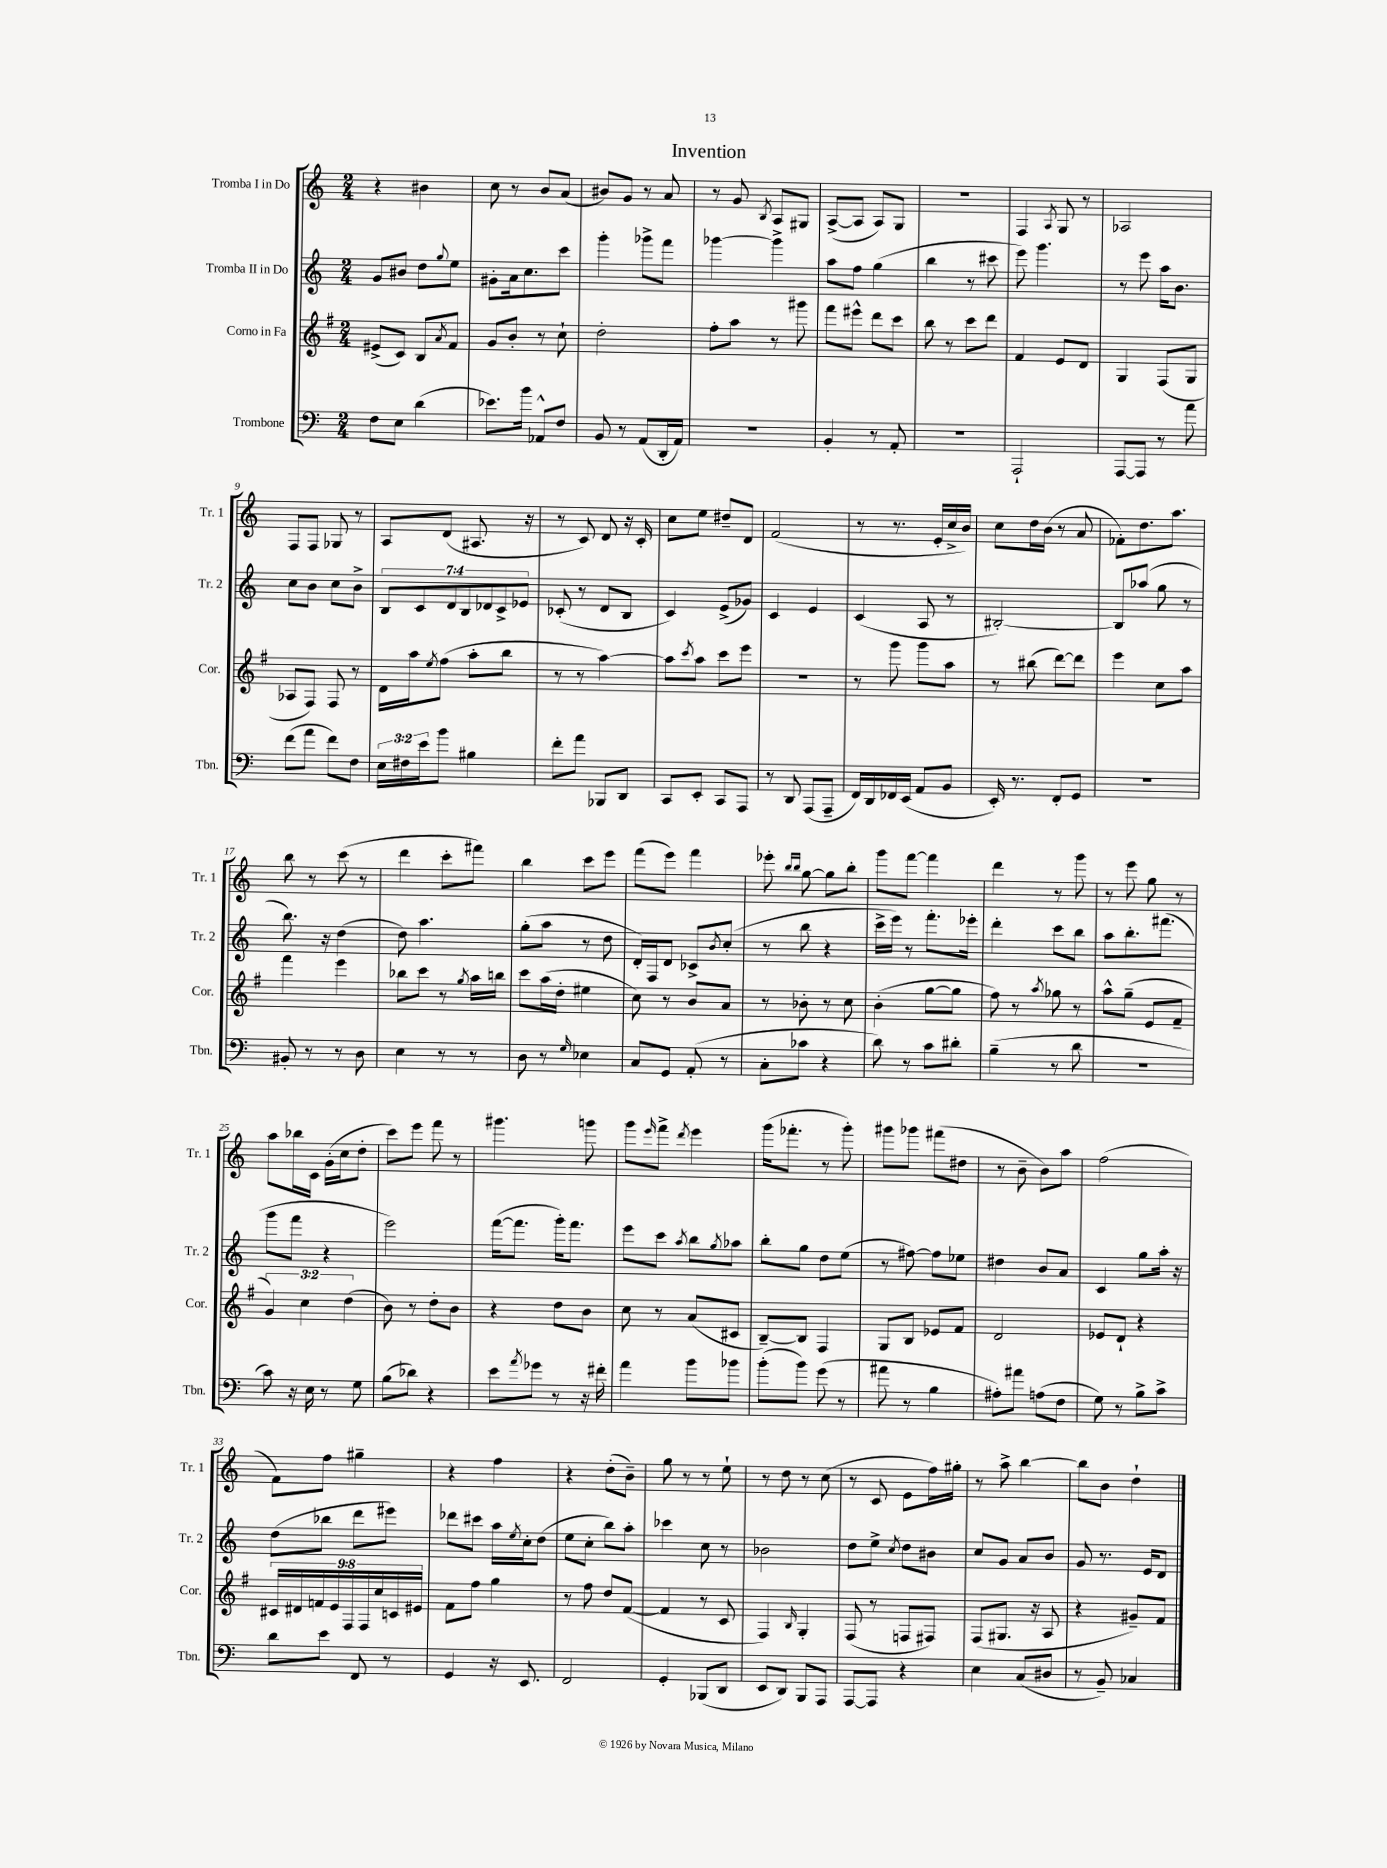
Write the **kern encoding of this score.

**kern	**kern	**kern	**kern
*part4	*part3	*part2	*part1
*staff4	*staff3	*staff2	*staff1
*I"Trombone	*I"Corno in Fa	*I"Tromba II in Do	*I"Tromba I in Do
*I'Tbn.	*I'Cor.	*I'Tr. 2	*I'Tr. 1
*clefF4	*clefG2	*clefG2	*clefG2
*k[]	*k[f#]	*k[]	*k[]
*M2/4	*M2/4	*M2/4	*M2/4
=1	=1	=1	=1
8F\L	(8e#X^/L	8g/L	4r
8E\J	8c/J)	8b#X/J	.
(4d\	8B/L	8dd\L	4b#X\
.	8qa/	8qqgg/	.
.	8f#/J	8ee\J	.
=2	=2	=2	=2
8.e-X\L)	8g/L	8g#X'\L	8cc\
.	8b'/J	16a\k	8r
16b\Jk	.	8.cc\	.
8AA-X^^/L	8r	.	8b/L
8F/J	8cc`\	8ccc\J	(8a/J
=3	=3	=3	=3
8BB/	2dd'\	4ggg'\	8b#X/L)
8r	.	.	8g/J
(8AA/L	.	8ggg-X^\L	8r
16DD'/L	.	8fff\J	8a/
16AA/JJ)	.	.	.
=4	=4	=4	=4
2r	8ff#'\L	[4ggg-X\	8r
.	8aa\J	.	8g/
.	.	.	8qB/
.	8r	4ggg-^\]	8A/L
.	8ggg#X\	.	8G#X/J
=5	=5	=5	=5
4BB'/	8fff#\L	8aa\L	([8A^/L
.	8eee#X^^\J	8ff\J	8A/J]
8r	8ddd\L	(4gg\	8A/L)
8AA'/	8ccc\J	.	8G/J
=6	=6	=6	=6
2r	8bb\	4bb\	2r
.	8r	.	.
.	8ccc\L	8r	.
.	8ddd\J	8ccc#X\	.
=7	=7	=7	=7
2AAA`/	4f#/	8eee\)	4F/
.	.	4.ggg\	.
.	.	.	8qA/
.	8e/L	.	8G/
.	8d/J	.	8r
=8	=8	=8	=8
[8AAA/L	4G/	8r	2A-X/
8AAA/J]	.	8eee\	.
8r	(8F#/L	16aa\KL	.
.	.	8.b\J	.
8a\	8G/J	.	.
!!LO:LB:g=z
=9	=9	=9	=9
(8f\L	8A-X/L	8cc\L	8F/L
8a\J	8F#/J)	8b\J	8F/J
8f\L)	8F#/	8cc\L	8G-X/
8F\J	8r	8b^\J	8r
=10	=10	=10	=10
24E\LL	16d\LL	14B/L	8A/L
24F#X\	.	.	.
.	16aa\J	.	.
.	.	14c/	.
24e\J	.	.	.
.	8qee/	.	.
8b\J	(8ff#\J	.	(8d/J
.	.	14d/	.
.	.	14B/	.
4B#X\	8aa'\L	.	8.A#X/
.	.	14d-X/	.
.	.	14c^/	.
.	8bb\J	.	.
.	.	14e-X/J	.
.	.	.	16r
=11	=11	=11	=11
8f'\L	8r	(8c-X'/	8r
8a\J	8r	8r	8c/)
8BBB-X/L	[4aa\)	8d/L	8d/
8DD/J	.	8B/J	16r
.	.	.	16c'/
=12	=12	=12	=12
8CC/L	8aa\L]	4c/)	8cc\L
.	8qccc/	.	.
8EE'/J	8aa\J	.	8ee\J
8CC/L	8ccc\L	(8e^/L	8dd#X~/L
8AAA/J	8eee\J	8g-X/J)	8d/J
=13	=13	=13	=13
8r	2r	4c/	(2f/
8DD/	.	.	.
(8AAA/L	.	4e/	.
8AAA~/J	.	.	.
=14	=14	=14	=14
16FF/LL)	8r	(4c/	8r
16DD/	.	.	.
16FF-X/	8ggg\	.	8.r
(16EE/JJ	.	.	.
8AA/L	8ggg\L	8A/	.
.	.	.	16e'/LL
8BB/J	8aa\J	8r	16cc^/
.	.	.	16b/JJ)
=15	=15	=15	=15
16EE'/)	8r	[2B#X'/)	8cc\L
8.r	.	.	.
.	(8bb#X\	.	16dd\L
.	.	.	(16b\JJ
8FF'/L	[8ddd\L)	.	8r
8GG/J	8ddd\J]	.	8a/
=16	=16	=16	=16
2r	4eee\	8B#/L]	8f-X'\L)
.	.	(8aa-X/J	8.dd\
.	8cc\L	8gg\	.
.	.	.	8.aa\J
.	8aa\J	8r	.
!!LO:LB:g=z
=17	=17	=17	=17
8BB#X'/	4fff#\	8.bb\)	8bb\
8r	.	.	8r
.	.	16r	.
8r	4eee\	(4dd\	(8ccc\
8D\	.	.	8r
=18	=18	=18	=18
4E\	8bb-X\L	8dd\)	4ddd\
.	8ccc\J	4.aa\	.
8r	8r	.	8ccc'\L
.	8qgg/	.	.
8r	16aa\LL	.	8fff#X\J)
.	16bbn\JJ	.	.
=19	=19	=19	=19
8D\	8ccc\L	(8gg'\L	4bb\
8r	(16aa\L	8aa\J	.
.	16dd'\JJ	.	.
16qqG/	.	.	.
4E-X\	4ee#X\	8r	8ccc\L
.	.	8dd\	8eee\J
=20	=20	=20	=20
8C/L	8cc\)	16d'/LL)	(8fff\L
.	.	16F/J	.
8GG/J	8r	8d/J	8eee\J)
(8AA'/	8b/L	8c-X^/L	4fff\
.	.	8qb/	.
8r	8a/J	(8cc'/J	.
=21	=21	=21	=21
8C'\L	8r	8r	8eee-X'\
.	.	.	16qqbb/LL
.	.	.	16qqbb/JJ
8c-X\J	8b-X'\	8bb\	[8gg\
4r	8r	4r	8gg\L]
.	8cc\	.	8bb'\J
=22	=22	=22	=22
8d\)	(4b'\	16ccc^\LL	8ggg\L
.	.	16eee\JJ)	.
8r	.	8r	[8fff\J
8c\L	[8gg\L	8.fff'\L	4fff\]
8d#X'\J	8gg\J]	.	.
.	.	16eee-X'\Jk	.
=23	=23	=23	=23
(4B~\	8ff#\)	4ddd'\	4ddd\
.	8r	.	.
.	8qaa/	.	.
8r	8gg-X\	8ccc\L	8r
8d\	8r	8bb\J	8ggg\
=24	=24	=24	=24
2r	8aa^^\L	8aa\L	8r
.	(8gg~\J	8.bb'\	8eee\
.	8e/L	.	8gg\
.	.	(8.fff#X\J	.
.	8f#~/J	.	8r
!!LO:LB:g=z
=25	=25	=25	=25
8c\)	6g/)	8ggg\L	8aa\L
16r	.	8fff\J	16bb-X\L
.	6cc\	.	.
16E\	.	.	16c\JJ
8r	.	4r	(16g'\LL
.	.	.	16cc\J
.	(6dd\	.	.
8G\	.	.	8dd'\J
=26	=26	=26	=26
(8B\L	8b\)	2eee\)	8ccc\L)
8d-X\J)	8r	.	8eee\J
4r	8dd'\L	.	8fff\
.	8b\J	.	8r
=27	=27	=27	=27
8e\L	4r	([16fff\KL	4.ggg#X\
.	.	8.fff\J]	.
8qa/	.	.	.
8g-X\J	.	.	.
8r	8dd\L	16ggg'\KL)	.
.	.	8.fff\J	.
16r	8b\J	.	8gggn\
16f#X'\	.	.	.
=28	=28	=28	=28
4a\	8cc\	8eee\L	8ggg\L
.	.	.	16qqeee/
.	8r	8ccc\J	8fff^\J
.	.	8qaa/	8qddd/
8b\L	(8a/L	8bb\L	4eee\
.	.	8qgg/	.
8b-X\J	8c#X/J	8aa-X\J	.
=29	=29	=29	=29
(8b'\L	[8B~/L)	8bb'\L	(16ggg\KL
.	.	.	8.fff-X'\J
8b\J)	8B/J]	8gg\J	.
(8g\	4F#/	8dd\L	8r
8r	.	(8ee\J	8ggg'\)
=30	=30	=30	=30
8a#X\	8G/L	8r	8ggg#X\L
8r	8B/J	[8ff#X\)	8ggg-X\J
4B\	8e-X/L	8ff#\L]	(8fff#X\L
.	8f#/J	8ee-X\J	8dd#X\J
=31	=31	=31	=31
8A#X'\L)	2d/	4dd#X\	8r
8a#X\J	.	.	8b~\
(8An\L	.	8b/L	8b\L)
8F\J	.	8a/J	8aa\J
=32	=32	=32	=32
8G\)	8e-X/L	4c/	(2ff\
8r	8d`/J	.	.
8B^\L	4r	8gg\L	.
8c^\J	.	16aa'\Jk	.
.	.	16r	.
!!LO:LB:g=z
=33	=33	=33	=33
8d\L	18c#X/LL	(8dd\L	8f\L)
.	18d#X/	.	.
.	18fn/	.	.
8e\J	.	8bb-X\J	8ff\J
.	18e/	.	.
.	18F#/	.	.
8FF/	.	8ddd\L	4gg#X~\
.	18F#/	.	.
.	18cc/	.	.
8r	.	8eee#X\J)	.
.	18cn/	.	.
.	18e#X/JJ	.	.
=34	=34	=34	=34
4GG/	8f#\L	8ddd-X\L	4r
.	8ff#\J	8ccc#X\J	.
16r	4gg\	16aa\LL	4ff\
.	.	8qee/	.
8.EE/	.	16cc'\J	.
.	.	(8dd\J	.
=35	=35	=35	=35
2FF/	8r	8ee\L	4r
.	8ff#\	8cc'\J	.
.	8dd/L	8bb\L)	(8dd'\L
.	([8f#/J	8aa'\J	8b~\J)
=36	=36	=36	=36
4GG'/	4f#/]	4ccc-X\	8gg\
.	.	.	8r
(8BBB-X/L	8r	8cc\	8r
8DD/J	8c/	8r	8ee`\
=37	=37	=37	=37
8EE/L	4F#/)	2b-X\	8r
8DD/J)	.	.	8dd\
.	16qqB/	.	.
8BBB/L	4G'/	.	8r
8AAA/J	.	.	(8cc\
=38	=38	=38	=38
[8AAA/L	(8F#/	8dd\L	8r
8AAA/J]	8r	8ee^\J	8c/
.	.	8qcc/	.
4r	8Fn/L	8dd\L	8e\L
.	8F#X/J)	8b#X\J	16ff\L)
.	.	.	16gg#X'\JJ
=39	=39	=39	=39
4E\	(8F#/L	8cc/L	8r
.	8.G#X/J	8g/J	8aa^\
(8C/L	.	8a/L	[4bb\
.	16r	.	.
8D#X/J	8A/	8b/J	.
=40	=40	=40	=40
8r	4r	8g/	8bb\L]
8BB~/)	.	8.r	8b\J
4C-X/	8g#X~/L)	.	4dd`\
.	.	16e/KL	.
.	8f#/J	8d/J	.
==	==	==	==
*-	*-	*-	*-
